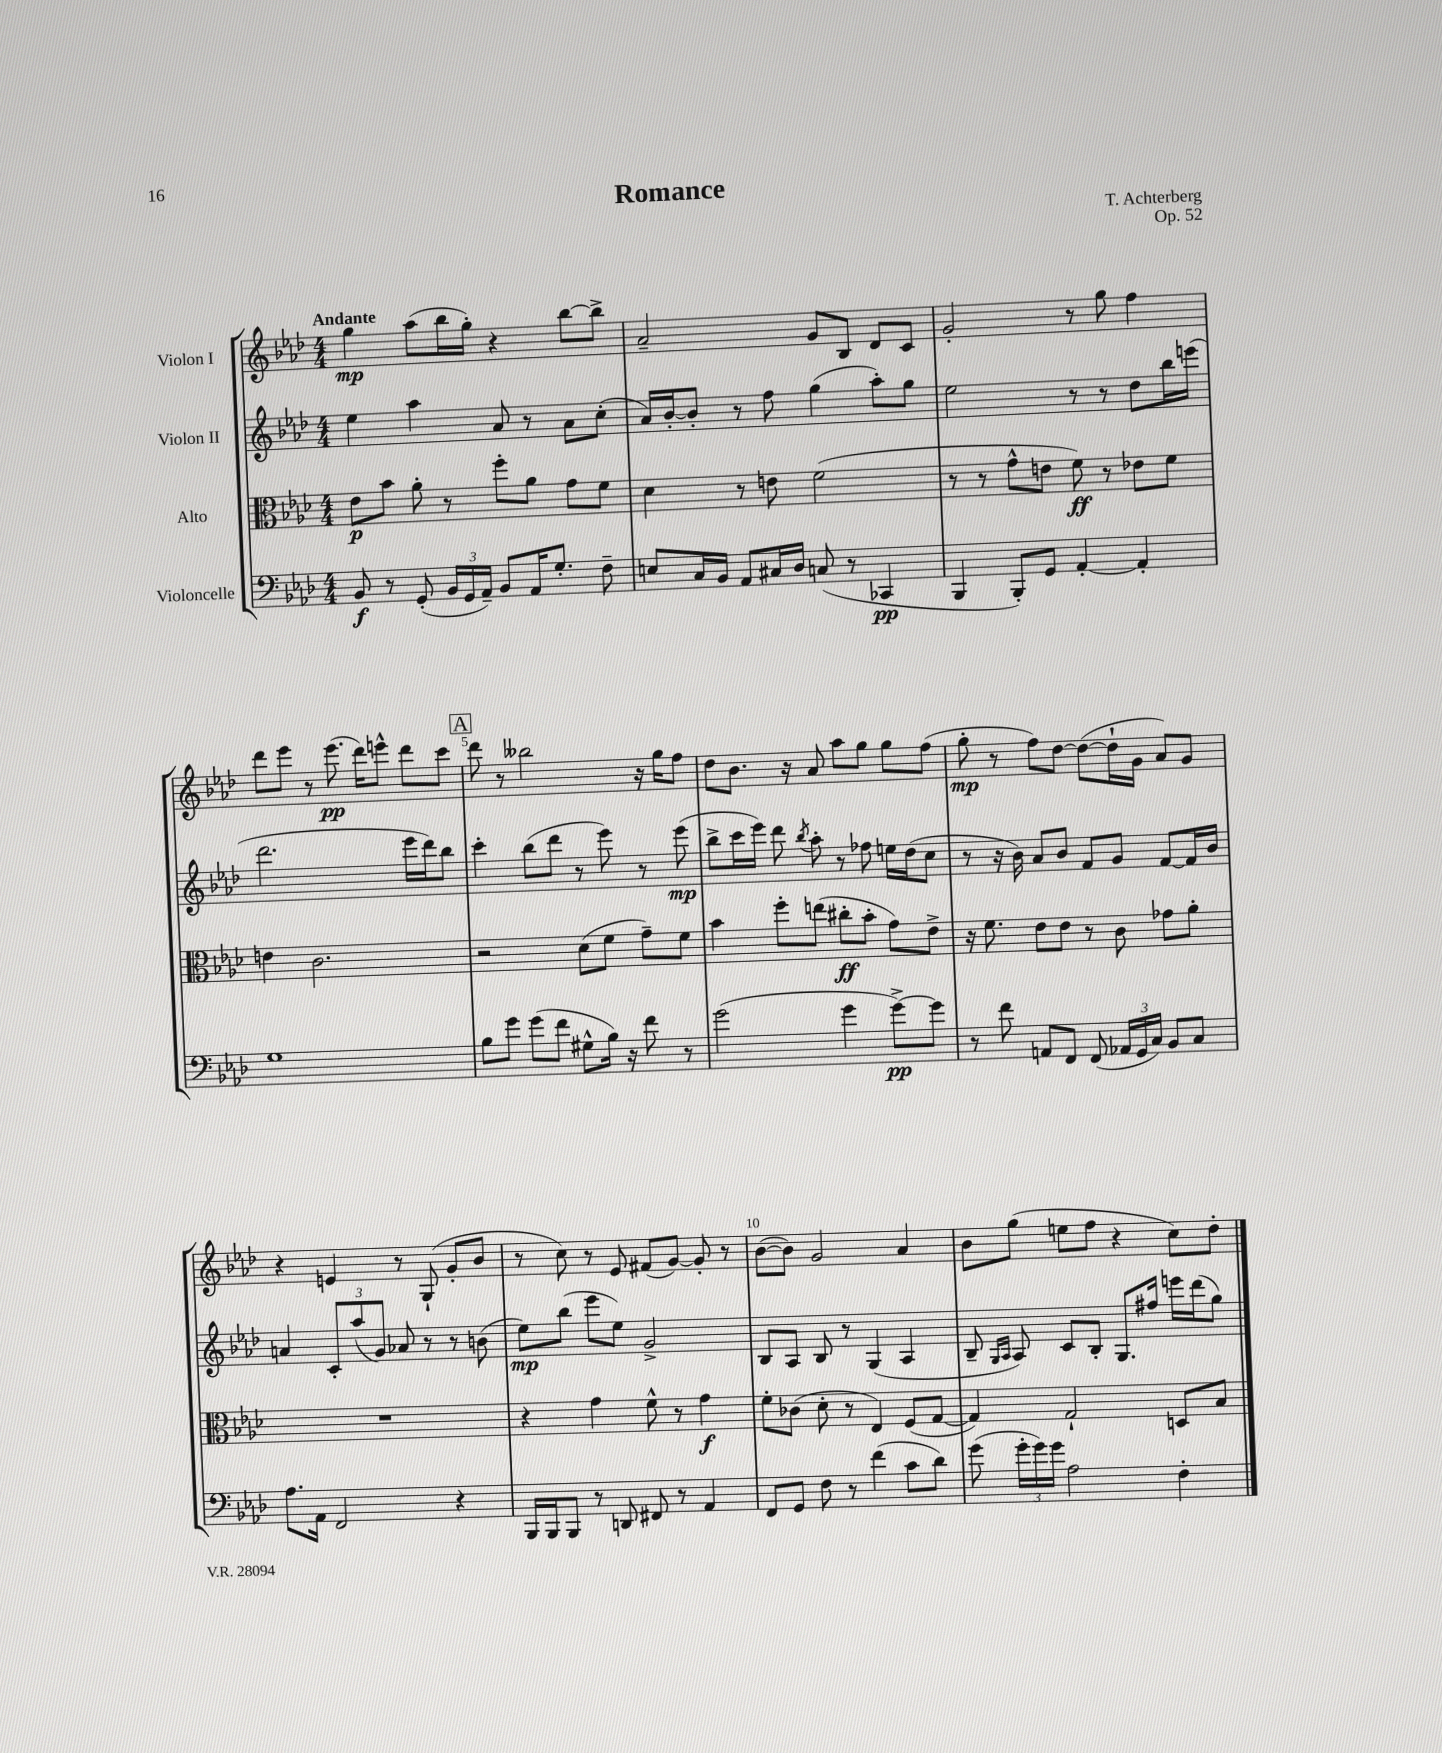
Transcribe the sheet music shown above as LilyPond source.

\header { title = "Romance" composer = "T. Achterberg" opus = "Op. 52" }
<<
\new StaffGroup <<
\new Staff = "s0" \with { instrumentName = "Violon I" } {
    \clef treble \key aes \major \numericTimeSignature \time 4/4 \tempo "Andante"
    \autoBeamOff g''4\mp aes''8[( bes''16 g''16]-.) r4 bes''8[~ bes''8]-> |
    aes'2-- g'8[ bes8] des'8[ c'8] |
    g'2-. r8 g''8 f''4 |
    des'''8[ ees'''8] r8 ees'''8.\pp( des'''16[) e'''8]-^ des'''8[ c'''8] |
    \mark \markup { \box "A" } des'''8 r8 beses''2 r16 g''16[ f''8] |
    des''8[ bes'8.] r16 aes'8 aes''8[ g''8] g''8[ f''8]( |
    g''8-.\mp r8 f''8[) des''8]~ des''8[~( des''16-! g'16] aes'8[) g'8] |
    r4 e'4 r8 g8-!( g'8[-. bes'8] |
    r8 c''8) r8 ees'8 fis'8[( g'8]~) g'8-. r8 |
    bes'8[~( bes'8]) g'2 aes'4 |
    bes'8[ g''8]( e''8[ f''8] r4 c''8[) des''8]-. \bar "|." |
}
\new Staff = "s1" \with { instrumentName = "Violon II" } {
    \clef treble \key aes \major \numericTimeSignature \time 4/4
    \autoBeamOff ees''4 aes''4 aes'8 r8 aes'8[ c''8]-.( |
    aes'16[) bes'16~-. bes'8]-. r8 f''8 g''4( aes''8[-.) g''8] |
    ees''2 r8 r8 des''8[ bes''16 e'''16]( |
    des'''2. ees'''16[ des'''16) bes''8] |
    \mark \markup { \box "A" } c'''4-. bes''8[( des'''8] r8 ees'''8) r8 ees'''8\mp( |
    bes''8[-> c'''16 ees'''16]) des'''8 \acciaccatura { bes''8 } aes''8-. r8 fes''8 e''16[ des''16( c''8] |
    r8 r16 bes'16) aes'8[ bes'8] f'8[ g'8] f'8[~ f'16 bes'16] |
    a'4 \tuplet 3/2 { c'8[-. aes''8( g'8]) } aes'8 r8 r8 b'8( |
    ees''8[\mp) bes''8]( ees'''8[ ees''8]) g'2-> |
    bes8[ aes8] bes8 r8 g4( aes4 |
    bes8-- \grace { g16[ aes16] } aes8) c'8[ bes8]-. g8.[ fis''16] e'''16[ des'''16( g''8]) \bar "|." |
}
\new Staff = "s2" \with { instrumentName = "Alto" } {
    \clef alto \key aes \major \numericTimeSignature \time 4/4
    \autoBeamOff ees'8[\p bes'8] aes'8-. r8 f''8[-. aes'8] g'8[ f'8] |
    des'4 r8 e'8 f'2( |
    r8 r8 g'8[-^ e'8] f'8\ff) r8 ees'8[ f'8] |
    e'4 c'2. |
    \mark \markup { \box "A" } r2 des'8[( f'8] g'8[--) f'8] |
    bes'4 f''8[-. e''8]( cis''8[-.\ff bes'8]-. g'8[) ees'8]-> |
    r16 f'8. ees'8[ ees'8] r8 c'8 ges'8[ aes'8]-. |
    R1 |
    r4 g'4 f'8-^ r8 g'4\f |
    f'8[-. ces'8]( des'8-. r8 ees4) f8[( g8]~ |
    g4) g2-! d8[ bes8] \bar "|." |
}
\new Staff = "s3" \with { instrumentName = "Violoncelle" } {
    \clef bass \key aes \major \numericTimeSignature \time 4/4
    \autoBeamOff bes,8\f r8 g,8-.( \tuplet 3/2 { bes,16[ g,16 aes,16]--) } bes,8[ aes,16 g8.]-. f8-- |
    e8[ c16 bes,16] aes,8[ cis16 des16] c8( r8 ces,4\pp |
    bes,,4 bes,,8[-.) g,8] aes,4~-. aes,4-. |
    g1 |
    \mark \markup { \box "A" } bes8[ g'8] g'8[( f'8] gis8[-^ bes16]) r16 f'8 r8 |
    g'2( g'4 g'8[~->\pp) g'8] |
    r8 f'8 a,8[ f,8] f,8( \tuplet 3/2 { aes,16[ g,16 c16]) } bes,8[ c8] |
    aes8.[ aes,16] f,2 r4 |
    bes,,16[ bes,,16 bes,,8] r8 d,8 fis,8 r8 aes,4 |
    f,8[ g,8] f8 r8 f'4( c'8[ des'8]) |
    g'8( \tuplet 3/2 { g'16[-. g'16) g'16] } aes2 f4-. \bar "|." |
}
>>
>>
\layout { \context { \Score \override BarNumber.break-visibility = ##(#f #t #t) barNumberVisibility = #(every-nth-bar-number-visible 5) } }
